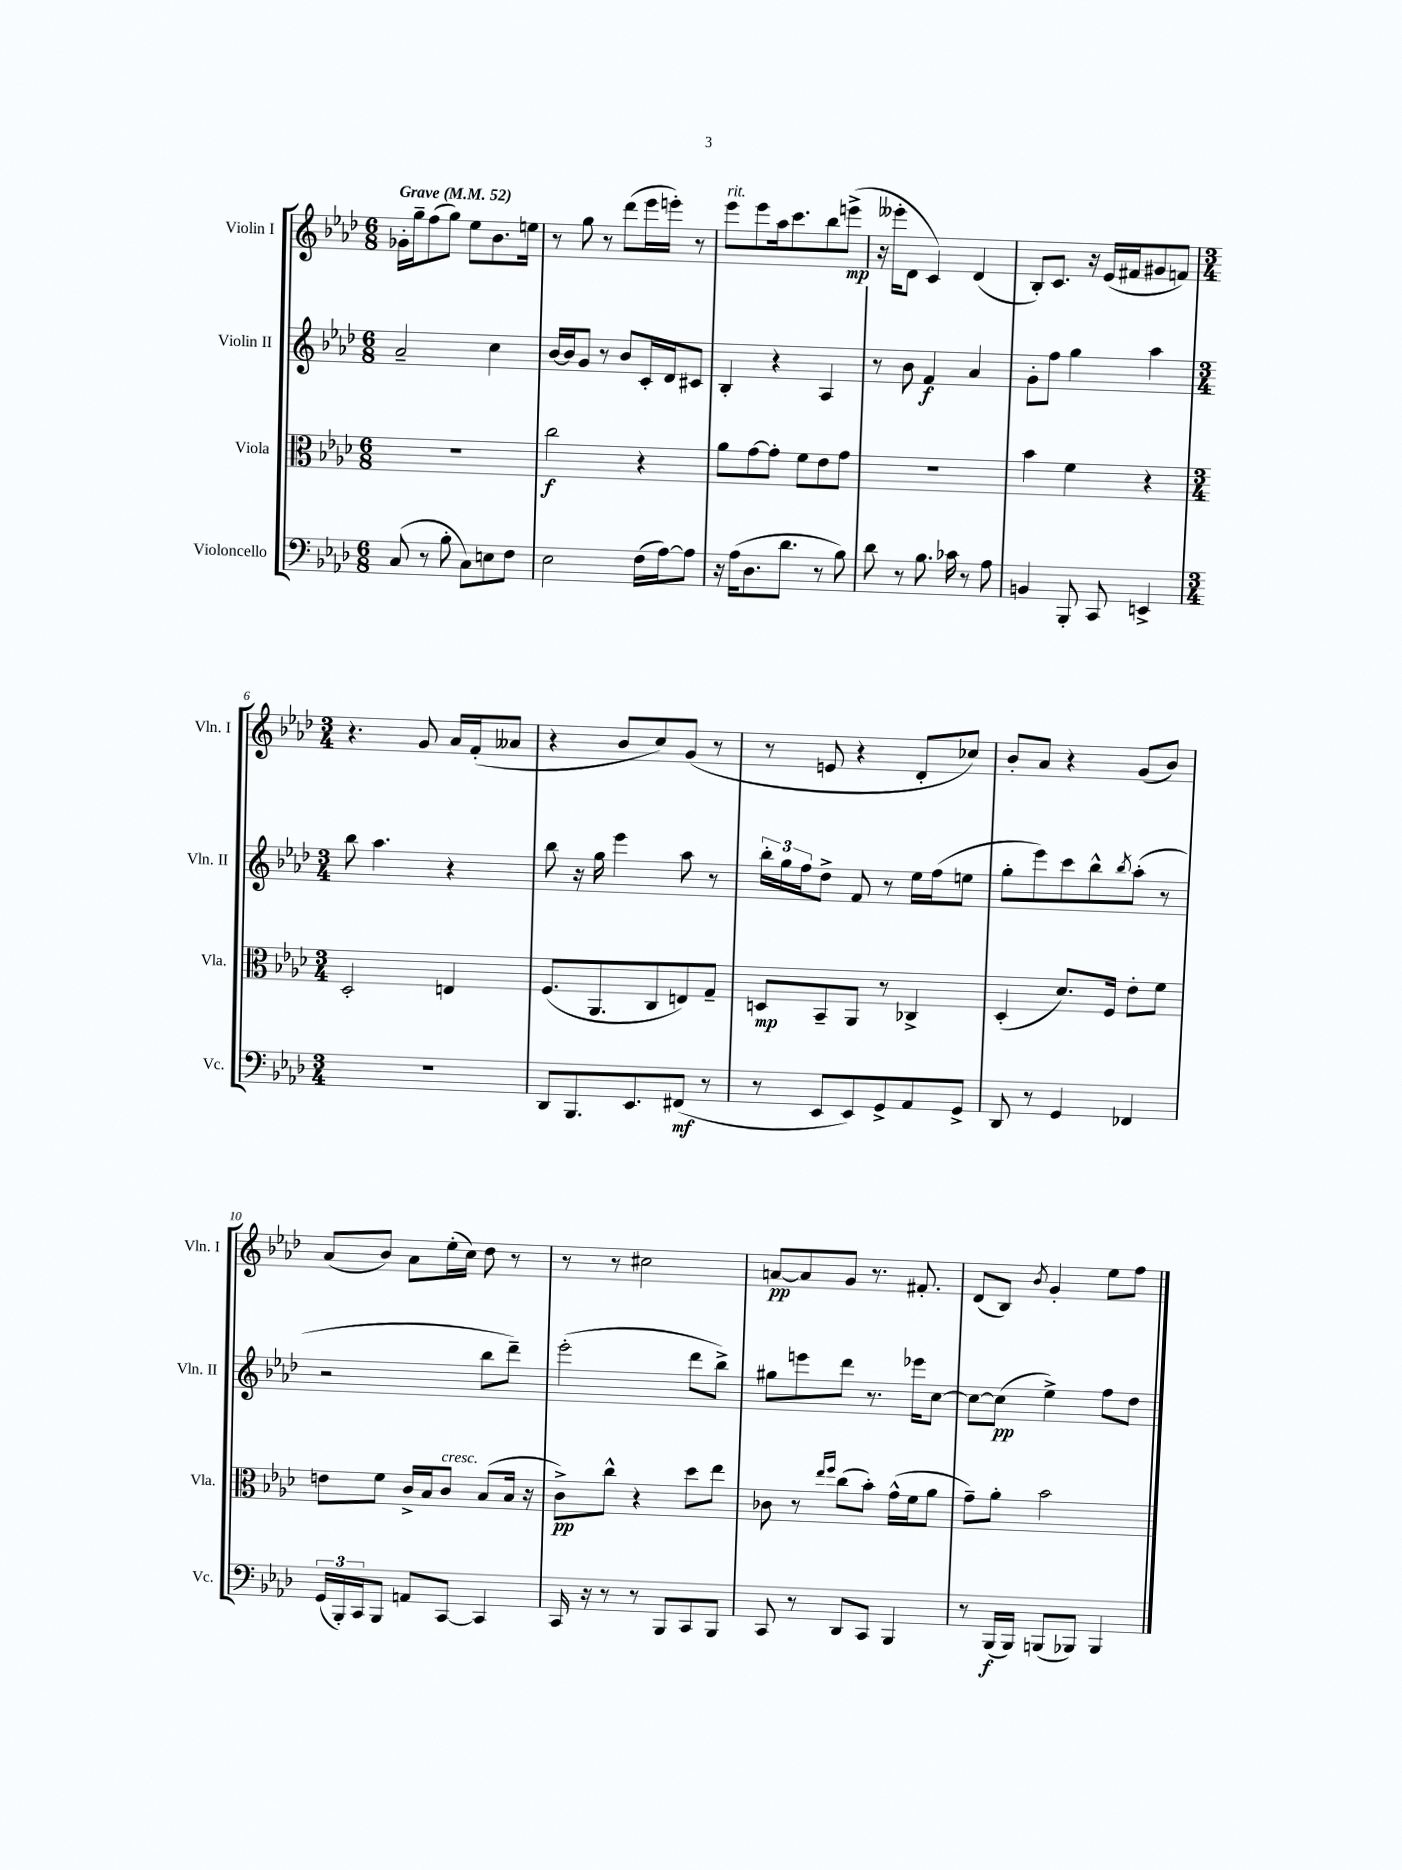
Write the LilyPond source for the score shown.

<<
\new StaffGroup <<
\new Staff = "s0" \with { instrumentName = "Violin I" shortInstrumentName = "Vln. I" } {
    \clef treble \key aes \major \numericTimeSignature \time 6/8 \tempo "Grave" 4 = 52
    ges'16-. g''16-- f''8( g''8) ees''8 bes'8. e''16 |
    r8 g''8 r8 des'''8( ees'''16 e'''16-.) r8 |
    ees'''8^\markup { \italic "rit." } ees'''8 aes''16 c'''8. bes''8 e'''8->\mp( |
    r16 eeses'''16-. des'8 c'4) des'4( |
    bes8-.) c'8. r16 ees'16( fis'16 gis'8 f'8) |
    \numericTimeSignature \time 3/4 r4. g'8 aes'16 f'16-.( aeses'8 |
    r4 bes'8 c''8) g'8( r8 |
    r8 e'8 r4 des'8-. ces''8) |
    bes'8-. aes'8 r4 g'8( bes'8) |
    aes'8( bes'8) aes'8 ees''16-.( c''16) des''8 r8 |
    r8 r8 cis''2 |
    a'8~\pp a'8 g'8 r8. fis'8.-. |
    des'8( bes8) \acciaccatura { bes'8 } g'4-. ees''8 f''8 \bar "|." |
}
\new Staff = "s1" \with { instrumentName = "Violin II" shortInstrumentName = "Vln. II" } {
    \clef treble \key aes \major \numericTimeSignature \time 6/8
    aes'2-- c''4 |
    bes'16~ bes'16 g'8 r8 bes'8 c'16-. des'16 cis'8 |
    bes4-. r4 aes4 |
    r8 bes'8 f'4\f aes'4 |
    g'8-. f''8 g''4 aes''4 |
    \numericTimeSignature \time 3/4 bes''8 aes''4. r4 |
    bes''8 r16 g''16 ees'''4 aes''8 r8 |
    \tuplet 3/2 { bes''16-. g''16 f''16 } des''8-> f'8 r8 ees''16 f''16( e''8 |
    g''8-. ees'''8) c'''8 bes''8-^ \acciaccatura { bes''8 } aes''8-.( r8 |
    r2 bes''8 des'''8--) |
    ees'''2-.( des'''8 bes''8->) |
    gis''8 e'''8 des'''8 r8. ees'''16 c''8~ |
    c''8~ c''8\pp( ees''4->) f''8 des''8 \bar "|." |
}
\new Staff = "s2" \with { instrumentName = "Viola" shortInstrumentName = "Vla." } {
    \clef alto \key aes \major \numericTimeSignature \time 6/8
    R2. |
    c''2\f r4 |
    aes'8 g'8~ g'8-. f'8 ees'8 g'8 |
    R2. |
    bes'4 f'4 r4 |
    \numericTimeSignature \time 3/4 des2-. e4 |
    f8.( aes,8. c8 e8) g8-- |
    d8\mp bes,8-- aes,8 r8 ces4-> |
    des4-.( des'8.) f16 ees'8-. f'8 |
    e'8 f'8 c'16-> bes16 c'8^\markup { \italic "cresc." } bes8( bes16 r16 |
    c'8->\pp) c''8-^ r4 des''8 ees''8 |
    ces'8 r8 \grace { ees''16 f''16 } c''8( bes'8-.) g'16-^( f'16 aes'8 |
    g'8--) aes'8-. bes'2 \bar "|." |
}
\new Staff = "s3" \with { instrumentName = "Violoncello" shortInstrumentName = "Vc." } {
    \clef bass \key aes \major \numericTimeSignature \time 6/8
    c8( r8 bes8-. c8) e8 f8 |
    ees2 f16( aes16~) aes8 |
    r16 aes16( des8. des'8. r8 bes8) |
    des'8 r8 bes8. ces'16 r8 aes8 |
    b,4 bes,,8-. c,8 e,4-> |
    \numericTimeSignature \time 3/4 R2. |
    des,8 bes,,8. ees,8. fis,8\mf( r8 |
    r8 ees,8 ees,8) g,8-> aes,8 g,8-> |
    des,8 r8 g,4 fes,4 |
    \tuplet 3/2 { g,16( bes,,16-.) c,16 } bes,,8 a,8 c,8~ c,4 |
    c,16 r16 r8 r8 bes,,8 c,8 bes,,8 |
    c,8 r8 des,8 c,8 bes,,4 |
    r8 bes,,16\f( bes,,16) b,,8( bes,,8) bes,,4 \bar "|." |
}
>>
>>
